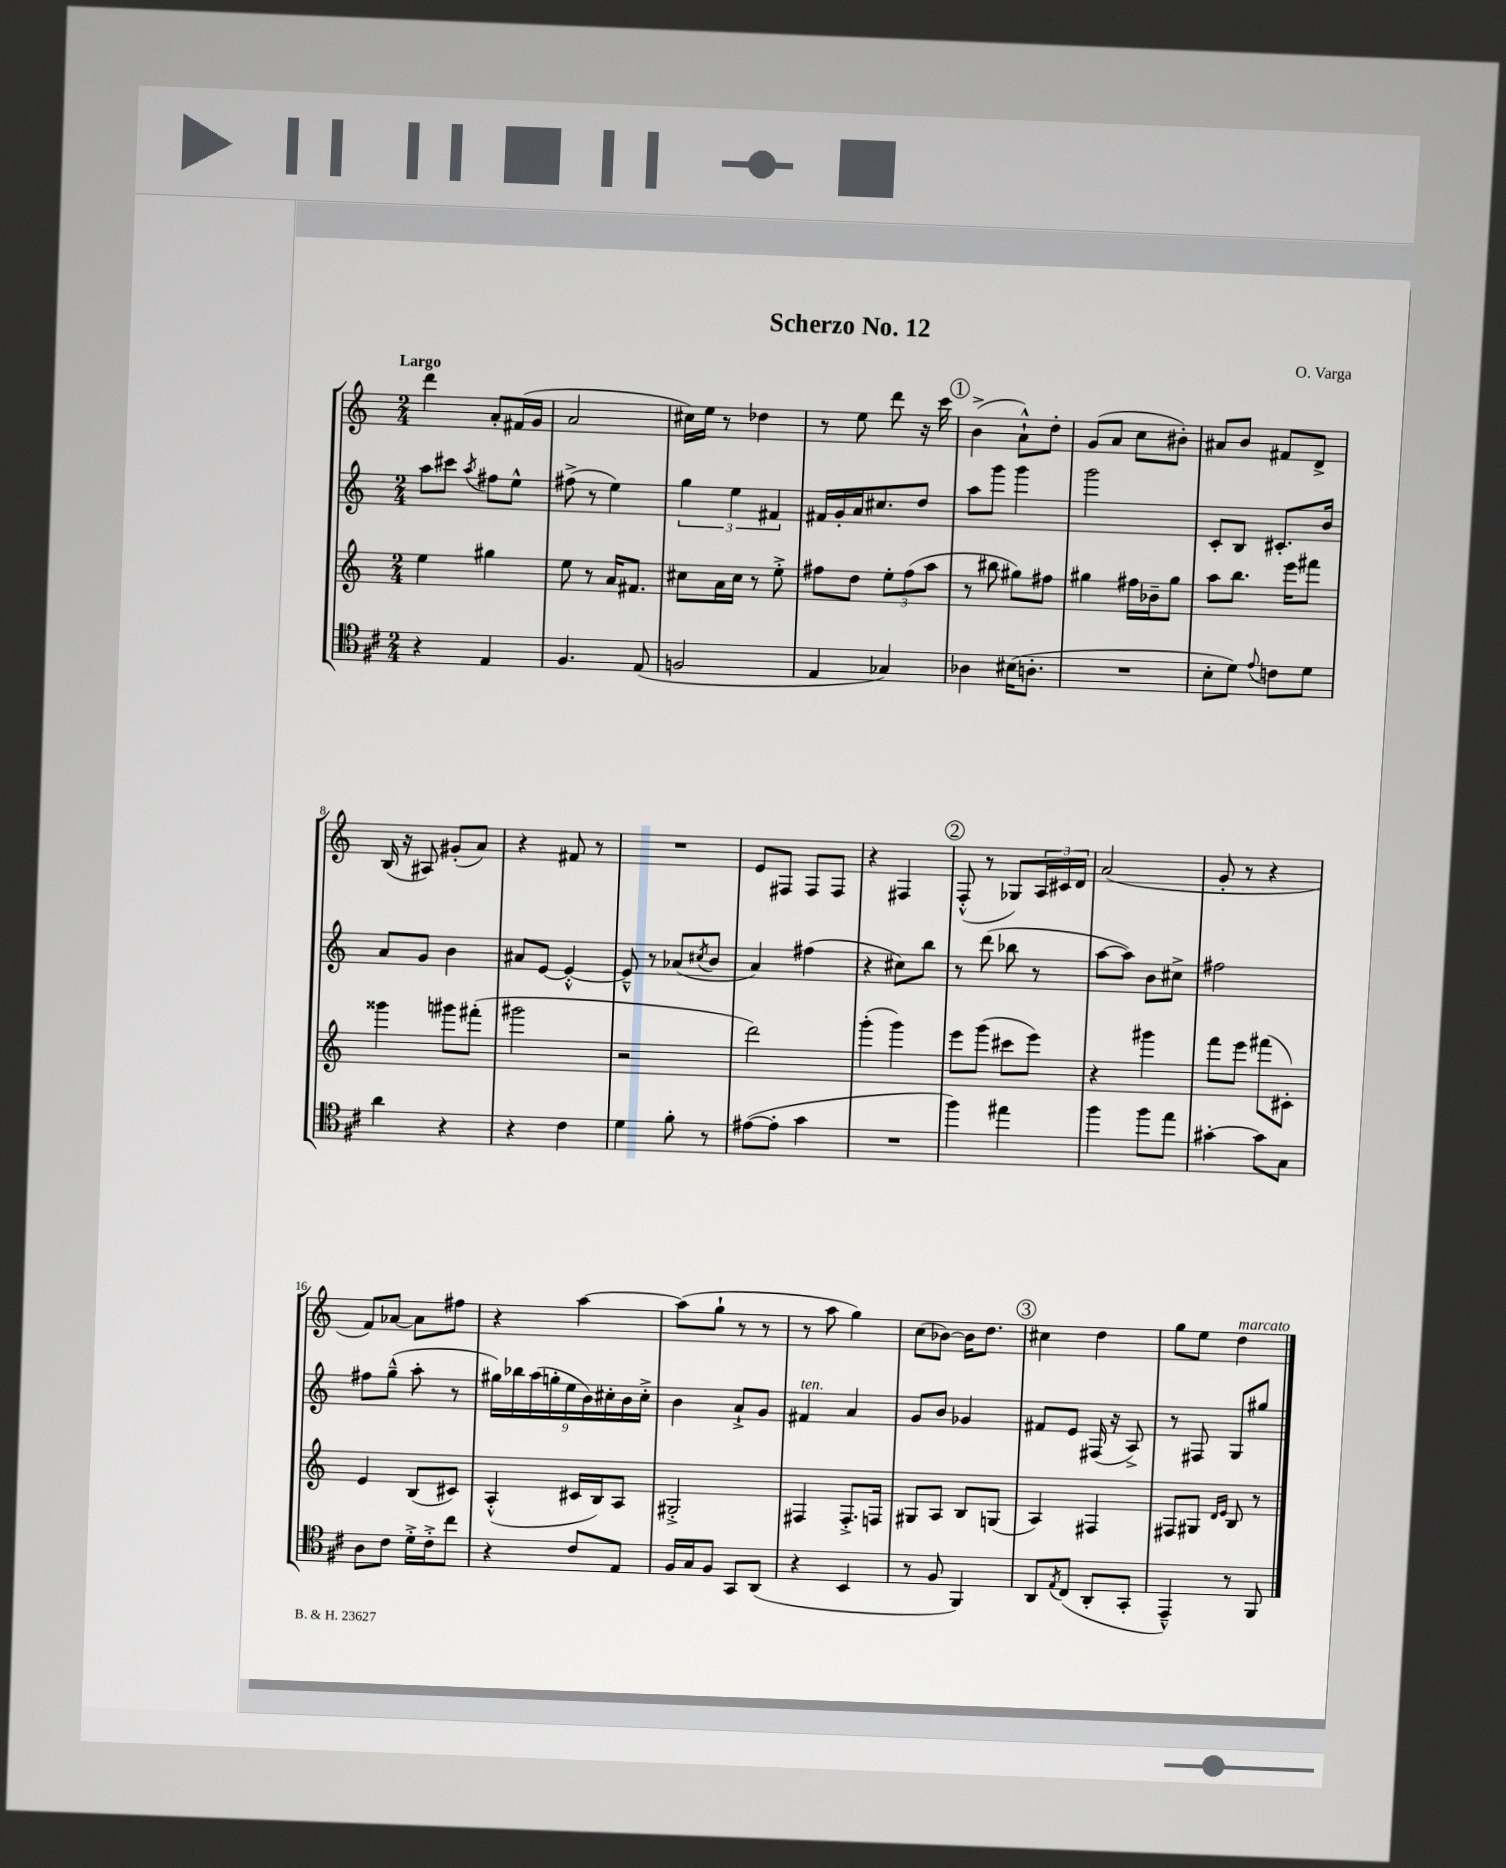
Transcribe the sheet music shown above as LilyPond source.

\header { title = "Scherzo No. 12" composer = "O. Varga" }
<<
\new StaffGroup <<
\new Staff = "s0" {
    \clef treble \key c \major \numericTimeSignature \time 2/4 \tempo "Largo"
    d'''4 a'8-. fis'16( g'16 |
    a'2 |
    cis''16) e''16 r8 des''4 |
    r8 e''8 d'''8 r16 c'''16 |
    \mark \markup { \circle "1" } b'4->( a'8-!-^) d''8-. |
    g'8( a'8 c''8 bis'8-.) |
    ais'8 b'8 fis'8 d'8-> |
    b16( r16 ais8) gis'8-.( a'8) |
    r4 fis'8 r8 |
    R2 |
    e'8 fis8 fis8 fis8 |
    r4 fis4 |
    \mark \markup { \circle "2" } f8-.-^( r8 ges8) \tuplet 3/2 { a16 cis'16 d'16 } |
    a'2( |
    g'8-. r8 r4 |
    f'8) aes'8~ aes'8 fis''8 |
    r4 a''4~ |
    a''8( g''8-! r8 r8 |
    r8 a''8 g''4) |
    c''8( bes'8~) bes'16 d''8. |
    \mark \markup { \circle "3" } cis''4 d''4 |
    g''8 e''8 d''4^\markup { \italic "marcato" } \bar "|." |
}
\new Staff = "s1" {
    \clef treble \key c \major \numericTimeSignature \time 2/4
    a''8 cis'''8 \acciaccatura { a''8 } fis''8 e''8-^ |
    fis''8->( r8 e''4) |
    \tuplet 3/2 { g''4 e''4 fis'4 } |
    fis'16 g'16-. a'16 cis''8. d''8 |
    \mark \markup { \circle "1" } a''8 g'''8 g'''4 |
    g'''2 |
    c'8-. b8 cis'8.-. b'16 |
    a'8 g'8 b'4 |
    ais'8 e'8~ e'4~-.-^ |
    e'8---^ r8 aes'8( \acciaccatura { cis''8 } b'8 |
    a'4) fis''4( |
    r4 cis''8) b''8 |
    \mark \markup { \circle "2" } r8 d'''8( bes''8 r8 |
    a''8~ a''8) b'8 cis''8-> |
    fis''2 |
    fis''8 g''8---^( a''8-. r8 |
    \tuplet 9/8 { gis''16) bes''16 a''16( g''16-. e''16 b'16) cis''16-. b'16 cis''16-.-> } |
    b'4 a'8-!-> g'8 |
    fis'4^\markup { \italic "ten." } a'4 |
    g'8 b'8 ges'4 |
    \mark \markup { \circle "3" } fis'8 e'8 fis16( r16 a8->) |
    r8 fis8 g8 gis''8 \bar "|." |
}
\new Staff = "s2" {
    \clef treble \key c \major \numericTimeSignature \time 2/4
    e''4 gis''4 |
    e''8 r8 a'16 fis'8. |
    cis''8 a'16 cis''16 r8 e''8-.-> |
    fis''8 d''8 \tuplet 3/2 { e''8-. fis''8( a''8 } |
    \mark \markup { \circle "1" } r8 bis''8 gis''8) fis''8 |
    gis''4 fis''16 bes'16-- gis''8 |
    a''8 b''8. e'''16 fis'''8 |
    gisis'''4 gis'''8 fis'''8-.( |
    gis'''2 |
    r2 |
    d'''2) |
    g'''4-.( g'''4) |
    \mark \markup { \circle "2" } e'''8 g'''8( cis'''8 e'''8) |
    r4 gis'''4 |
    f'''8 e'''8 fis'''8( cis'8-.) |
    e'4 b8( cis'8) |
    a4-.-^( cis'16 b16) a8 |
    gis2-.-> |
    fis4 fis8.-.-> f16 |
    gis8 a8 b8 g8( |
    \mark \markup { \circle "3" } a4) fis4 |
    fis8 gis8 \grace { d'16 e'16 } b8 r8 \bar "|." |
}
\new Staff = "s3" {
    \clef tenor \key d \major \numericTimeSignature \time 2/4
    r4 e4 |
    fis4. e8( |
    f2 |
    e4 ges4) |
    \mark \markup { \circle "1" } aes4 bis16( a8.-. |
    R2 |
    b8-. d'8) \appoggiatura { e'8 } c'8 d'8 |
    a'4 r4 |
    r4 cis'4 |
    d'4 fis'8-. r8 |
    eis'8~( eis'8-. g'4 |
    R2 |
    \mark \markup { \circle "2" } fis''4) eis''4 |
    fis''4 fis''8 e''8 |
    gis'4~-. gis'8 g8 |
    a8 cis'8 d'16-.-> cis'16-.-> cis''8 |
    r4 cis'8 e8 |
    fis16 g16 fis8 g,8 a,8( |
    r4 b,4 |
    r8 fis8 fis,4) |
    \mark \markup { \circle "3" } a,8 \acciaccatura { e8 } cis8( a,8-. g,8-. |
    e,4---^) r8 fis,8 \bar "|." |
}
>>
>>
